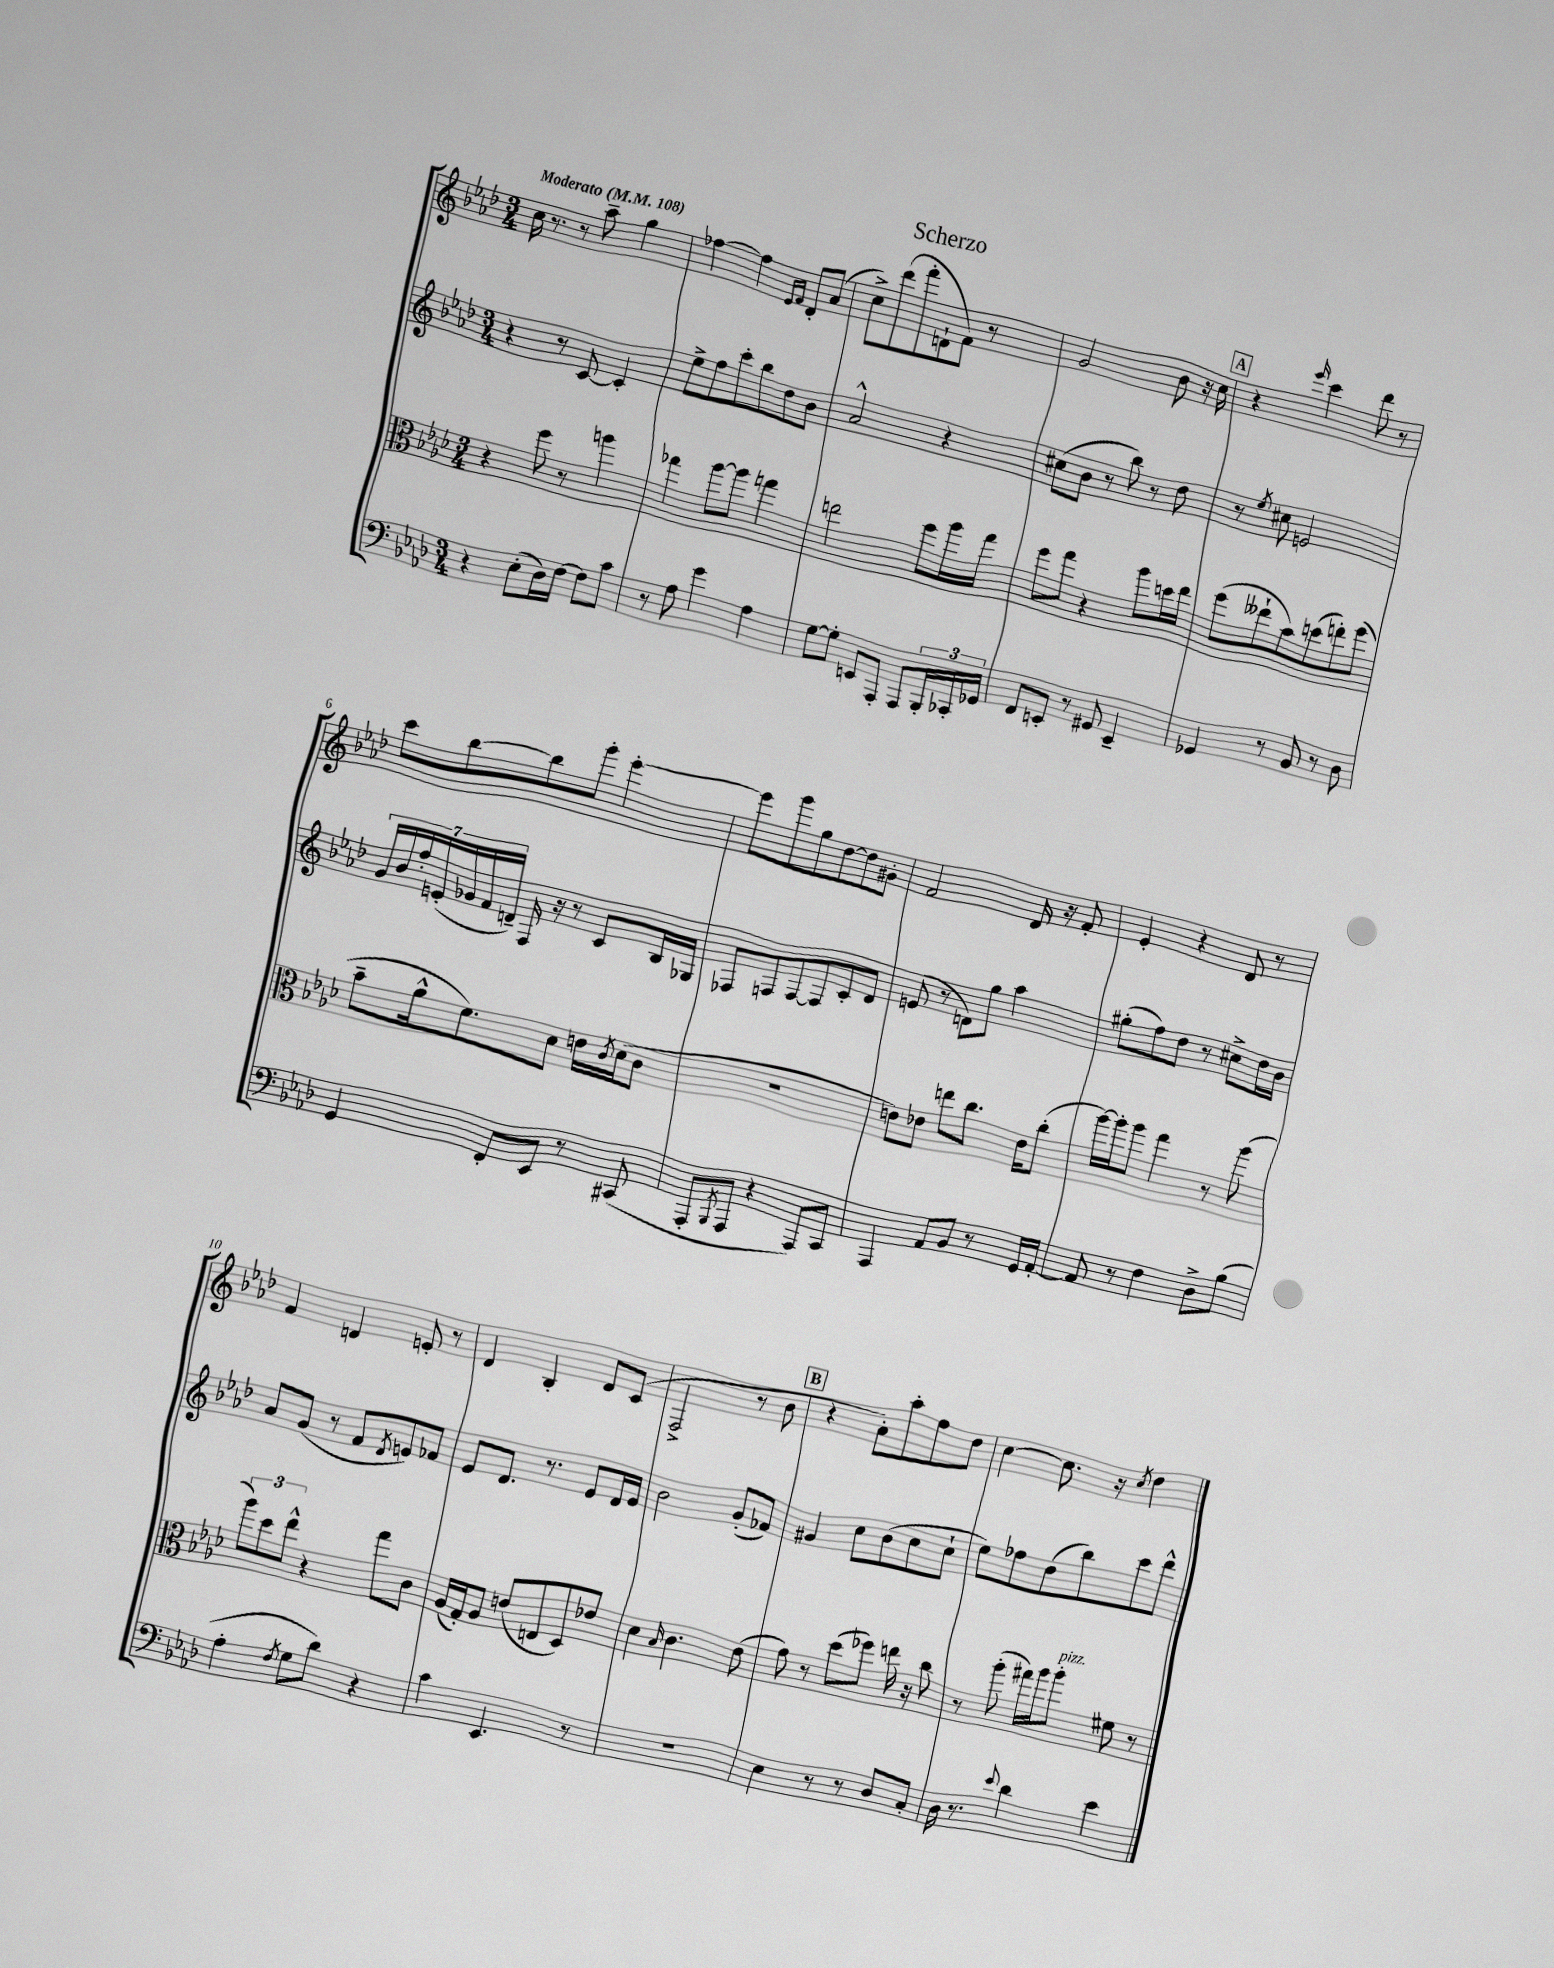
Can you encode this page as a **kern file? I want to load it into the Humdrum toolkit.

**kern	**kern	**kern	**kern
*part4	*part3	*part2	*part1
*staff4	*staff3	*staff2	*staff1
*clefF4	*clefC3	*clefG2	*clefG2
*k[b-e-a-d-]	*k[b-e-a-d-]	*k[b-e-a-d-]	*k[b-e-a-d-]
*M3/4	*M3/4	*M3/4	*M3/4
*MM108	*MM108	*MM108	*MM108
=1	=1	=1	=1
!	!	!	!LO:TX:a:B:t=Moderato
4r	4r	4r	16cc\
.	.	.	8.r
(8E-'\L	8ff\	8r	8r
16D-\L)	8r	[8c/	8aa-~\
[16F\JJ	.	.	.
8F\L]	4aan\	4c'/]	4gg\
8c\J	.	.	.
=2	=2	=2	=2
8r	4gg-X\	8ee-^\L	[4ff-X\
8A-\	.	8ff\	.
4g\	[8aa-\L	8ccc'\	4ff-\]
.	8aa-\J]	8bb-\	.
.	.	.	16qqe-/LL
.	.	.	16qqf/JJ
4A-\	4ggn\	8dd-\	8d-'/L
.	.	8b-\J	(8a-/J
=3	=3	=3	=3
[8G\L	2een\	2a-^^/	8cc^\L)
8G'\J]	.	.	(8ddd-\
8EEn/L	.	.	8fff'\
8AAA-'/J	.	.	8dn`\
8AAA-/L	8ff\L	4r	8f\J)
24BBB-'/L	16aa-\L	.	8r
24CC-X'/	.	.	.
.	16gg\JJ	.	.
24GG-X/JJ	.	.	.
=4	=4	=4	=4
8FF/L	8ff\L	(8cc#X\L	2g/
8EEn'/J	8gg\J	8b-\J	.
8r	4r	8r	.
8GG#X/	.	8bb-\)	.
4EE~/	8aa-\L	8r	8b-\
.	16ddn\L	8dd-\	16r
.	16ee-\JJ	.	16cc\
!!LO:REH:place=s1:t=A
=5	=5	=5	=5
4GG-X/	(8ff\L	8r	4r
.	.	8qee-/	.
.	8ee--X`\	8cc#X\	.
.	.	.	16qqeee-/
8r	8b-\)	2en/	4ccc\
8BB-/	(8ddn\	.	.
8r	8een'\)	.	8ddd-\
8D-\	(8ff\J	.	8r
!!LO:LB:g=z
=6	=6	=6	=6
4GG/	8b-~\L	28g/LL	8ccc\L
.	.	28b-/	.
.	.	28ff'/	.
.	.	(28en'/	.
.	16a-^^\k	.	[8bb-\
.	.	28g-X/	.
.	.	28f/	.
.	8.f\)	.	.
.	.	28dn~/JJ)	.
8FF'/L	.	16F/	8bb-\]
.	.	16r	.
8EE-/J	8d-\J	8r	8ggg'\J
8r	16en\LL	8c/L	[4eee-'\
.	8qc/	.	.
.	(16d-\J	.	.
(8CC#X/	8c\J	16B-/L	.
.	.	16G-X/JJ	.
=7	=7	=7	=7
8AAA-'/L	2.r	8F-X/L	8eee-\L]
8qBBB-/	.	.	.
8AAA-/J	.	8Fn/	8ggg\
4r	.	[8F/	8gg\
.	.	8F/]	[8dd-\
8AAA-/L)	.	8c'/	8dd-\]
8CC/J	.	8d-/J	8g#X'\J
=8	=8	=8	=8
4AAA-/	8en\L)	(8en/	2f/
.	8e-X\J	8r	.
8AA-/L	8een\L	8dn\L)	.
8BB-/J	8.cc\J	8gg\J	.
8r	.	4aa-\	16d-/
.	16e-\KL	.	16r
16GG/LL	(8cc'\J	.	8f'/
[16AA-'/JJ	.	.	.
=9	=9	=9	=9
8AA-/]	[16aa-\LL)	(8gg#X'\L	4e-'/
.	16aa-'\J]	.	.
8r	8aa-\J	8ff\)	.
4F\	4gg\	8dd-\J	4r
.	.	8r	.
8D-^\L	8r	8cc#X^\L	8d-/
(8B-\J	(8aa-\	16dd-\L	8r
.	.	16b-\JJ	.
!!LO:LB:g=z
=10	=10	=10	=10
4A-'\	12aa-\L)	8a-/L	4f/
.	12dd-\	.	.
.	.	(8g/J	.
.	12ee-^^\J	.	.
8qF/	.	.	.
8G\L	4r	8r	4dn/
8d-\J)	.	8f/L	.
.	.	8qd-/	.
4r	8gg\L	8en/)	8en'/
.	8c\J	8f-X/J	8r
=11	=11	=11	=11
4c\	(16A-/LL	8e-/L	4d-/
.	16G'/J)	.	.
.	8A-/J	8.d-/J	.
4.EE-/	(8en/L	.	4B-'/
.	.	8.r	.
.	8En/	.	.
.	8D-/)	8e-/L	8d-/L
8r	8e-X/J	16d-/L	(8c/J
.	.	16e-/JJ	.
=12	=12	=12	=12
2.r	4d-\	2b-\	2F^/
.	16qqB-/	.	.
.	4.c\	.	.
.	.	(8g'/L	8r
.	(8e-\	8f-X/J)	8b-\
!!LO:REH:place=s1:t=B
=13	=13	=13	=13
4E-\	8g\)	4g#X/	4r
.	8r	.	.
8r	(8dd-\L	8cc\L	8a-'\L)
8r	8ff-X\J)	(8b-\	8aa-'\
8D-/L	16een\	8cc\	8ff\
.	16r	.	.
8C'/J	8cc\	8cc`\J	8dd-\J
=14	=14	=14	=14
16D-\	8r	8ee-\L)	[4cc\
8.r	.	.	.
.	(8aa-'\	8ff-X\	.
8qqe-/	.	.	.
4d-\	16gg#X\LL)	(8dd-\	8.cc\]
.	16aa-\J	.	.
!	!LO:TX:a:i:t=pizz.	!	!
.	8aa-'\J	8bb-\)	.
.	.	.	16r
.	.	.	8qcc/
4e-\	8f#X\	8ccc\	4dd-\
.	8r	8ddd-^^\J	.
==	==	==	==
*-	*-	*-	*-
